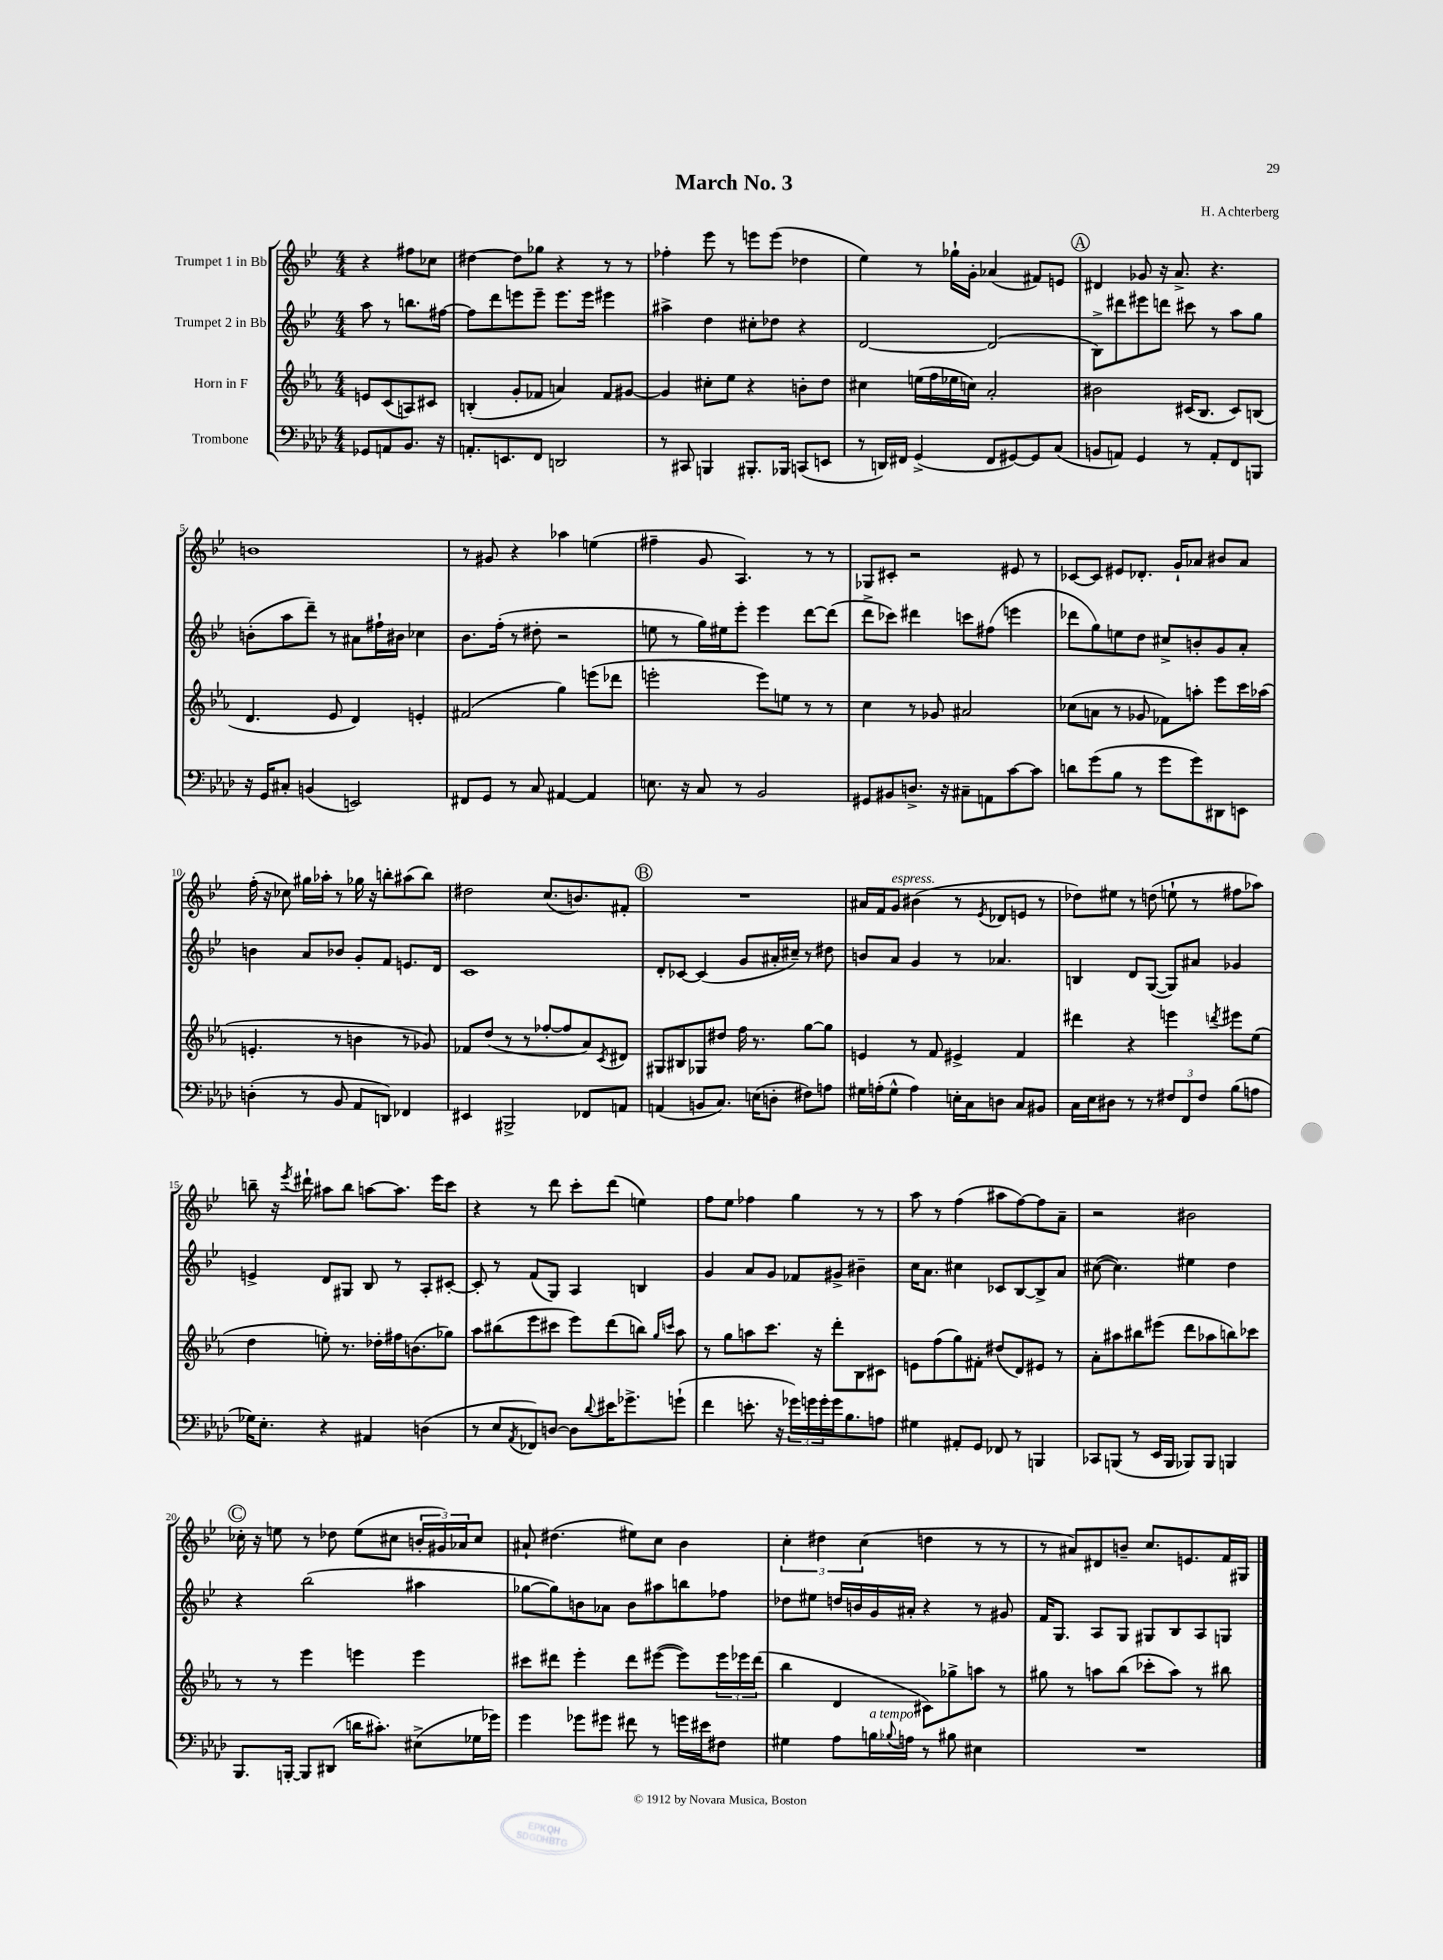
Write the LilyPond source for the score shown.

\header { title = "March No. 3" composer = "H. Achterberg" }
<<
\new StaffGroup <<
\new Staff = "s0" \with { instrumentName = "Trumpet 1 in Bb" } {
    \clef treble \key bes \major \numericTimeSignature \time 4/4 \partial 2
    r4 fis''8 ces''8 |
    dis''4~ dis''8 ges''8 r4 r8 r8 |
    fes''4-. ees'''8 r8 e'''8 e'''8( des''4 |
    ees''4) r8 ges''16-! g'16-. aes'4( fis'8) e'8 |
    \mark \markup { \circle "A" } dis'4 ges'8 r16 a'8.-> r4. |
    b'1 |
    r8 gis'8 r4 aes''4 e''4( |
    fis''4-- g'8 a4.) r8 r8 |
    ges8 cis'8-. r2 eis'8 r8 |
    ces'8~ ces'8 eis'8 des'8.-. g'16-! aes'8 bis'8 aes'8 |
    f''16-.( r16 ces''8) gis''16 aes''16-. r8 ges''16 r16 b''8-. ais''8( b''8) |
    dis''2 c''8.( b'8.) fis'8-. |
    \mark \markup { \circle "B" } R1 |
    ais'16 f'16 g'8^\markup { \italic "espress." } bis'4( r8 \acciaccatura { ees'8 } des'8 e'8 r8 |
    des''8) eis''8 r8 d''8( e''8-! r8 fis''8 aes''8) |
    b''8-- r16 \acciaccatura { ees'''8 } dis'''16-! ais''8 b''8 a''8~ a''8. ees'''16 c'''8 |
    r4 r8 d'''8 c'''8-. d'''8( e''4) |
    f''8 ees''8 fes''4 g''4 r8 r8 |
    a''8 r8 f''4( ais''8 f''8~) f''8 a'8-- |
    r2 bis'2 |
    \mark \markup { \circle "C" } ces''16-. r16 e''8 r8 des''8 e''8( cis''8 \tuplet 3/2 { b'16-. gis'16) aes'16 } cis''8 |
    ais'8-! dis''4.( eis''8) c''8 bes'4 |
    \tuplet 3/2 { c''4-. dis''4 c''4( } d''4 r8 r8 |
    r8 ais'8) dis'8 b'8-- c''8. e'8. f'16 gis16 \bar "|." |
}
\new Staff = "s1" \with { instrumentName = "Trumpet 2 in Bb" } {
    \clef treble \key bes \major \numericTimeSignature \time 4/4 \partial 2
    a''8 r8 b''8. fis''16~ |
    fis''8 d'''8 e'''8 e'''8-- e'''8. e'''16 eis'''4 |
    ais''4-> d''4 cis''8-. des''8 r4 |
    d'2~ d'2( |
    \mark \markup { \circle "A" } bes8->) dis'''8 eis'''8 d'''8 cis'''8 r8 a''8 g''8 |
    b'8-.( a''8 d'''8--) r8 ais'8 fis''16-! bis'16 ces''4 |
    bes'8. f''16-.( r8 dis''8-. r2 |
    e''8 r8 g''16) eis''16 ees'''8-. ees'''4 d'''8~ d'''8( |
    d'''8-> ces'''8) dis'''4 c'''8 fis''8( e'''4 |
    des'''8 g''8) e''8 d''8 cis''8-> b'8-. g'8 a'8-. |
    b'4 a'8 bes'8 g'8-. f'8 e'8. d'16 |
    c'1 |
    \mark \markup { \circle "B" } d'8-. ces'8~ ces'4( g'8 ais'16-. cis''16--) r8 dis''8 |
    b'8 a'8 g'4 r8 aes'4. |
    b4 d'8 g8~( g8) ais'8 ges'4 |
    e'4-> d'8 gis8 bes8 r8 a8-. cis'8~-. |
    cis'8-. r8 f'8( g8) a4 b4 |
    g'4 a'8 g'8 fes'8 gis'8-> bis'4-- |
    c''16 a'8. cis''4 ces'8 bes8~ bes8-> a'8 |
    cis''8~( cis''4.) eis''4 d''4 |
    \mark \markup { \circle "C" } r4 bes''2( ais''4 |
    ges''8~ ges''8) b'8 aes'8 b'8 ais''8 b''8 fes''8 |
    des''8 eis''8 d''16 b'16 g'16 ais'16-. r4 r8 gis'8 |
    f'16 g8. a8 g8 gis8 bes8 a8 g8 \bar "|." |
}
\new Staff = "s2" \with { instrumentName = "Horn in F" } {
    \clef treble \key ees \major \numericTimeSignature \time 4/4 \partial 2
    e'8 c'8( a8) cis'8 |
    b4-.( g'8-. fes'8 a'4) fes'8 gis'8~ |
    gis'4 cis''8-. ees''8 r4 b'8-. d''8 |
    cis''4 e''16( f''16 ees''16 c''16) aes'2-. |
    \mark \markup { \circle "A" } bis'2 cis'16( bes8. cis'8) b8( |
    d'4. ees'8 d'4) e'4-. |
    fis'2( g''4) e'''8( des'''8 |
    e'''2-. e'''8) e''8 r8 r8 |
    c''4 r8 ges'8 ais'2 |
    ces''8( a'8 r8 ges'8 fes'8) a''8-. ees'''8 c'''16 aes''16( |
    e'4.-. r8 b'4 r8 ges'8) |
    fes'8 d''8( r8 r8 fes''8~-. fes''8 aes'8) \acciaccatura { c'8 } dis'8 |
    \mark \markup { \circle "B" } gis8 bis8 ges8 dis''8 f''16 r8. g''8~ g''8 |
    e'4 r8 f'8 eis'4-> f'4 |
    dis'''4 r4 e'''4 \acciaccatura { d'''8 } eis'''8 ees''8( |
    d''4 e''8-.) r8. des''16-. fis''16 b'8.( ges''8) |
    aes''8 bis''8( ees'''8 cis'''8 ees'''8) d'''8( b''8) \grace { g''16 c'''16 } aes''8 |
    r8 g''8 a''8 c'''8. r16 d'''8-. bes8 cis'8 |
    e'8 f''8( g''8) fis'8-. dis''8( d'8) eis'8 r8 |
    aes'8-. ais''8 bis''8 eis'''8( d'''8 aes''8 b''8) ces'''8 |
    \mark \markup { \circle "C" } r8 r8 ees'''4 e'''4 e'''4 |
    cis'''8 dis'''8 ees'''4-. dis'''8 eis'''8~( eis'''8) \tuplet 3/2 { eis'''16 ees'''16 dis'''16( } |
    bes''4 d'4 cis'8) ges''8-> a''8 r8 |
    gis''8 r8 a''8 bes''8( ces'''8-. a''8) r8 bis''8 \bar "|." |
}
\new Staff = "s3" \with { instrumentName = "Trombone" } {
    \clef bass \key aes \major \numericTimeSignature \time 4/4 \partial 2
    ges,8 a,8 bes,8. r16 |
    a,8.-. e,8. f,8 d,2 |
    r8 cis,8 b,,4 bis,,8.-. bes,,16 c,8( e,8 |
    r8 d,16) fis,16 g,4->( fis,8 gis,8~) gis,8 c8( |
    \mark \markup { \circle "A" } b,8 a,8) g,4 r8 a,8-. f,8 b,,8 |
    r16 g,16 cis8-. b,4( e,2) |
    fis,8 g,8 r8 c8 ais,4~ ais,4 |
    e8. r16 c8 r8 bes,2 |
    gis,8 bis,8 d8.-> r16 cis8-- a,8 c'8~ c'8 |
    d'8 g'8( bes8 r8 g'8 g'8) dis,8 e,8 |
    d4-.( r8 bes,8 aes,8 d,8) fes,4 |
    eis,4 bis,,2-> fes,8 a,8 |
    \mark \markup { \circle "B" } a,4( b,8 c8.) e16( d8-. fis8) a8 |
    gis16 a16-.( gis8-^ a4) e16-. c16 d8 c8 bis,8 |
    c16 ees16 dis8 r8 r8 \tuplet 3/2 { fis8 f,8 fis8 } bes8( a8 |
    ges16) ees8.-. r4 ais,4 d4( |
    r8 ees8 \acciaccatura { aes,8 } fes,8) d8~ d8 \appoggiatura { des'8 } eis'16 ges'8.-> g'8-!( |
    f'4 e'8.-. r16 \tuplet 3/2 { ges'16) g'16 g'16-. } g'16 bes8. a8 |
    gis4 ais,8-. g,8 fes,8 r8 b,,4 |
    ces,8 b,,8( r8 ees,16 b,,16 bes,,8) bes,,8 b,,4 |
    \mark \markup { \circle "C" } bes,,8. b,,16~-. b,,8 dis,8( d'16 cis'8.-.) eis8->( ges16 ges'16) |
    g'4 ges'8 gis'8 fis'8 r8 g'16 eis'16 fis8 |
    gis4 aes8 b16^\markup { \italic "a tempo" } \appoggiatura { bes8 } a16 r8 bis8 eis4 |
    R1 \bar "|." |
}
>>
>>
